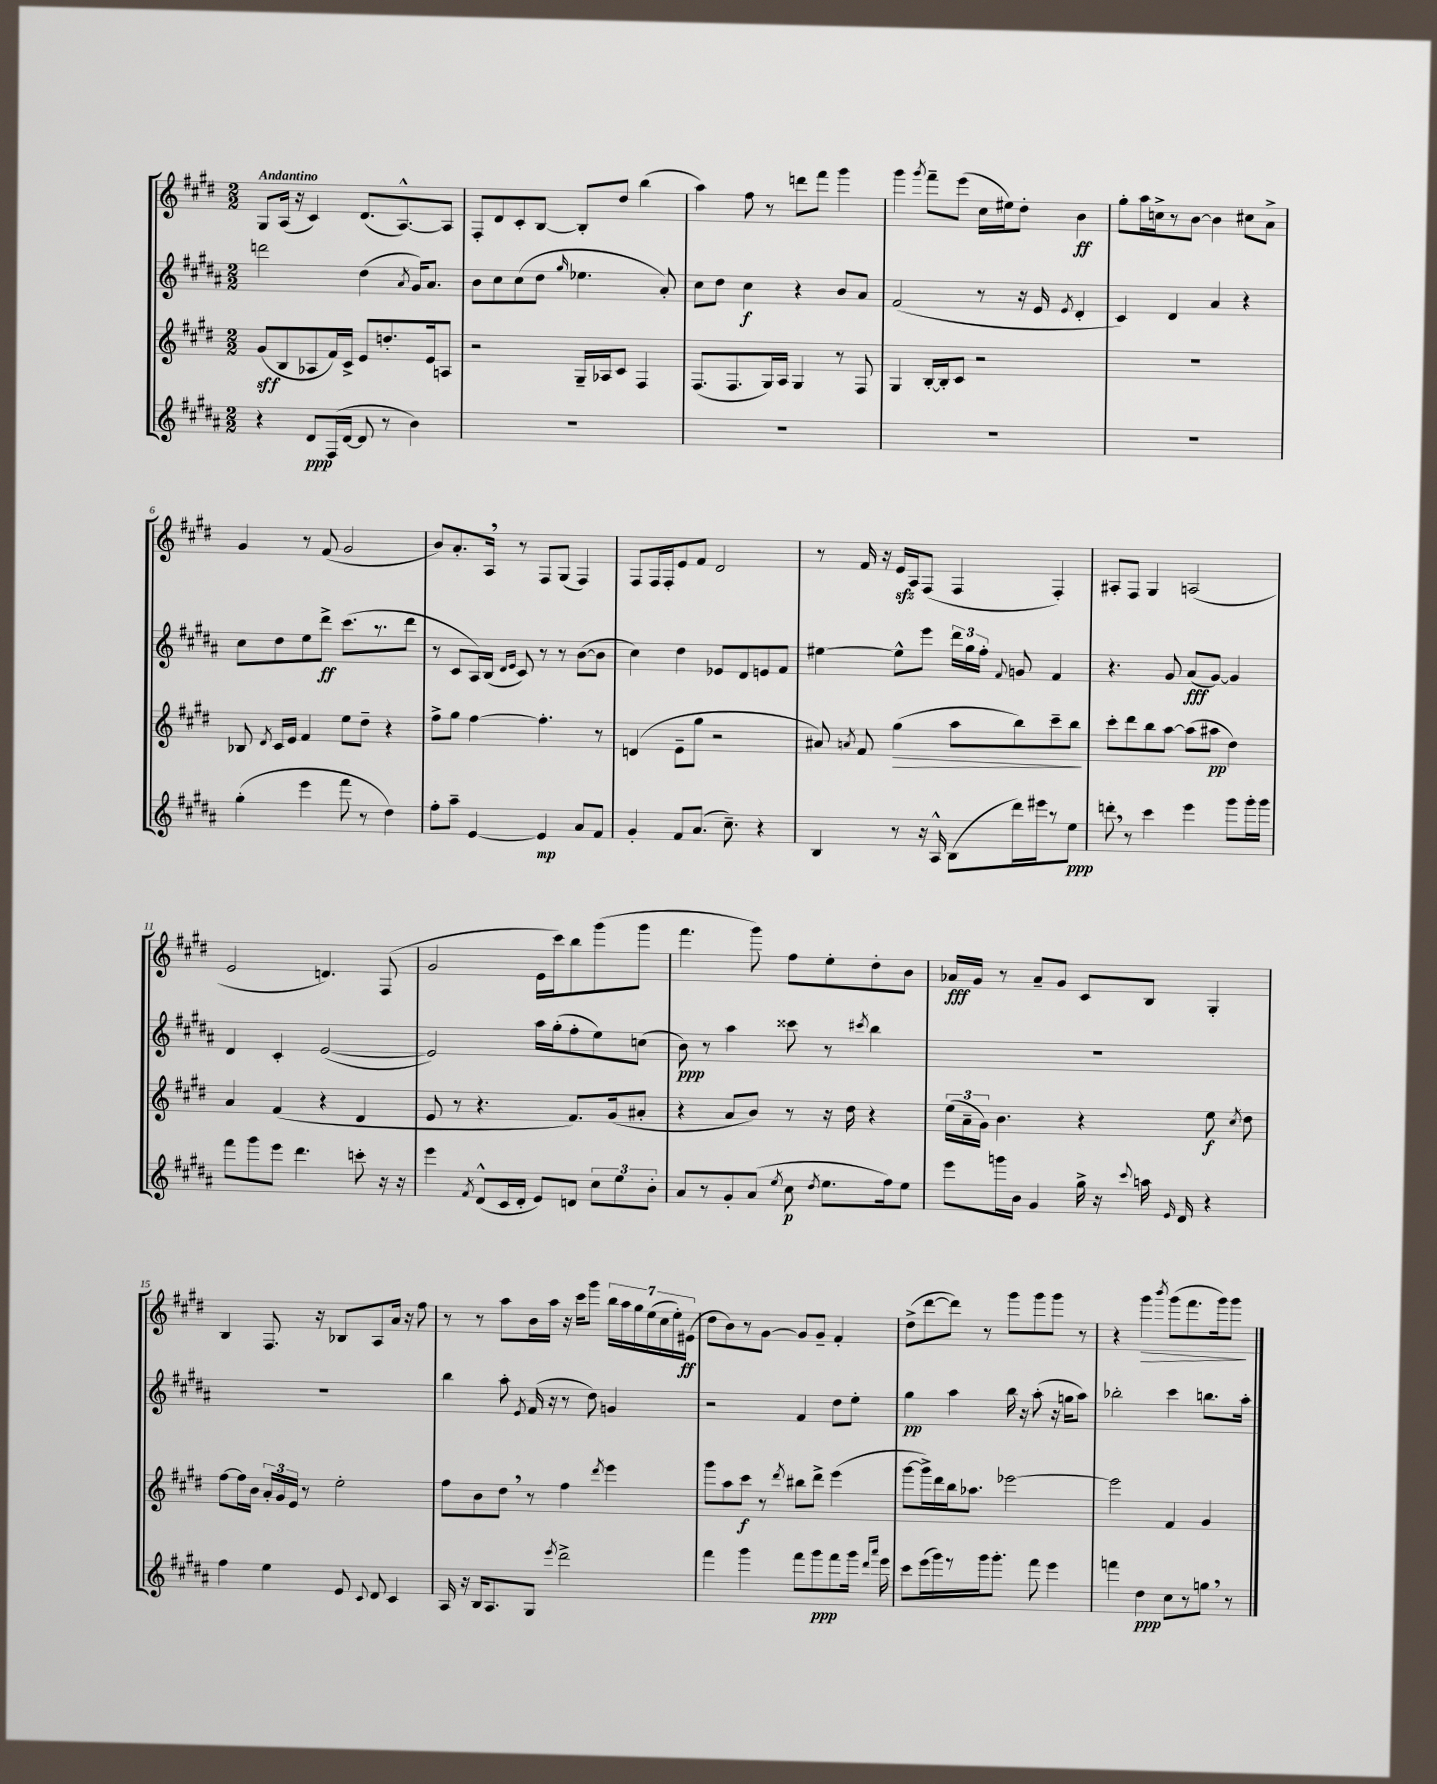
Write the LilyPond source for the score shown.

<<
\new StaffGroup <<
\new Staff = "s0" {
    \clef treble \key e \major \numericTimeSignature \time 2/2 \tempo "Andantino"
    \autoBeamOff gis8[ a16]( r16 cis'4) dis'8.[( a8.~-^) a8] |
    fis8[-. dis'8 cis'8-. b8]~ b8[-. dis''8] b''4( |
    a''4) fis''8 r8 d'''8[ fis'''8] gis'''4 |
    gis'''4 \acciaccatura { gis'''8 } fis'''8[-- e'''8]( cis''16[ eis''16) dis''8]-. b'4\ff |
    gis''8[-. a''16 c''16-> r8 b'8]~ b'4 cis''8[ a'8]-> |
    gis'4 r8 fis'8( gis'2 |
    b'8[) a'8.-. a16] \breathe r8 fis8[ gis8]( fis4) |
    fis8[ fis16 fis16-. e'8 fis'8] dis'2 |
    r8 fis'16 r16 e'16[\sfz a16 fis8]( fis4 fis4-.) |
    ais8[-. fis8] gis4 a2( |
    e'2 d'4.) fis8( |
    gis'2 e'16[ cis'''16) b''8 gis'''8( gis'''8] |
    fis'''4. gis'''8) fis''8[ e''8-. dis''8-. b'8] |
    aes'16[\fff gis'16] r8 aes'8[-- gis'8] cis'8[ b8] gis4-. |
    b4 fis8. r16 bes8[ a8 a'16] r16 fis''8 |
    r8 r8 a''8[ b'16 a''16] r16 cis'''16[ gis'''8] \tuplet 7/4 { b''16[ a''16 gis''16 e''16( cis''16 e''16-.) eis'16]\ff( } |
    dis''8[ b'8) r8 gis'8]~ gis'8[ gis'8]-- fis'4-. |
    dis''8[->( dis'''8~ dis'''8]) r8 gis'''8[ gis'''8 gis'''8] r8 |
    r4 gis'''4\> \acciaccatura { b'''8 } gis'''8[( fis'''8. gis'''16) gis'''8]\! \bar "|." |
}
\new Staff = "s1" {
    \clef treble \key b \major \numericTimeSignature \time 2/2
    \autoBeamOff d'''2 dis''4( \acciaccatura { ais'8 } gis'16[) ais'8.] |
    b'8[ cis''8 cis''8( dis''8] \grace { gis''16 } ees''4. ais'8-.) |
    cis''8[ dis''8] cis''4\f r4 b'8[ ais'8] |
    fis'2( r8 r16 e'16 \acciaccatura { e'8 } dis'4-. |
    cis'4) dis'4 ais'4 r4 |
    cis''8[ dis''8 e''8 dis'''8]->\ff cis'''8.[( r8. dis'''8] |
    r8 cis'8[ ais16) b16]( \grace { dis'16[ e'16] } cis'8) r8 r8 b'8[~( b'8] |
    cis''4) dis''4 ees'8[ dis'8 e'8 fis'8] |
    eis''4~ eis''8[-^ e'''8] \tuplet 3/2 { dis'''16[ gis''16 fis''16]-. } \appoggiatura { fis'8 } g'8 fis'4 |
    r4. gis'8 ais'8[\fff( gis'8]~) gis'4 |
    dis'4 cis'4-. e'2~( |
    e'2) ais''16[ gis''16-.( fis''8-. e''8) c''8]( |
    b'8\ppp) r8 ais''4 cisis'''8 r8 \acciaccatura { cis'''8 } b''4 |
    R1 |
    R1 |
    b''4 ais''8-. \acciaccatura { e'8 } fis'16( r16 r8 dis''8) g'4 |
    r2 fis'4 dis''8[ e''8]-. |
    gis''4\pp ais''4 b''16 r16 ais''8-.( r16 g''16[ ais''8]) |
    bes''2-. cis'''4 b''8.[ ais''16]-. \bar "|." |
}
\new Staff = "s2" {
    \clef treble \key e \major \numericTimeSignature \time 2/2
    \autoBeamOff gis'8[\sff( b8 aes8 fis'16) cis'16]-> e'8[ d''8.-. e'16 a8] |
    r2 gis16[-- aes16 cis'8] fis4 |
    fis8.[( fis8. gis16) a16] gis4 r8 fis8 |
    gis4 b16[~-. b16-. cis'8] r2 |
    R1 |
    bes8 \acciaccatura { dis'8 } cis'16[ e'16] fis'4 e''8[ dis''8]-- r4 |
    fis''8[-> gis''8] fis''4~ fis''4.-. r8 |
    d'4( e'8[-- gis''8] r2 |
    ais'8) \acciaccatura { a'8 } fis'8 gis''4\>( a''8[ b''8) cis'''8-- b''8]\! |
    cis'''8[-. dis'''8 b''8 a''8]~ a''8[( ais''8]\pp dis''4) |
    a'4 fis'4( r4 dis'4 |
    e'8 r8 r4. fis'8.[) gis'16( ais'8]-. |
    r4 a'8[ b'8]) r8 r16 dis''16 r4 |
    \tuplet 3/2 { e''16[( a'16-- gis'16]) } b'4. r4 e''8\f \acciaccatura { cis''8 } dis''8 |
    fis''8[~ fis''16 b'16] \tuplet 3/2 { a'16[-. gis'16 e'16] } r8 e''2-. |
    fis''8[ b'8 dis''8] \breathe r8 fis''4 \acciaccatura { dis'''8 } e'''4 |
    gis'''8[ a''8 cis'''8]\f r8 \acciaccatura { dis'''8 } bis''8[ dis'''8]-> e'''4( |
    gis'''8[~ gis'''16->) dis'''16 b''16 aes''8.] ees'''2~ |
    ees'''2 fis'4 gis'4 \bar "|." |
}
\new Staff = "s3" {
    \clef treble \key b \major \numericTimeSignature \time 2/2
    \autoBeamOff r4 dis'8[\ppp fis16( dis'16]~ dis'8 r8 b'4) |
    R1 |
    R1 |
    R1 |
    R1 |
    gis''4-.( e'''4 fis'''8 r8 dis''4) |
    fis''8[-. ais''8]-- e'4~ e'4\mp ais'8[ fis'8] |
    gis'4-. fis'8[ ais'8.]( cis''8.--) r4 |
    b4 r8 r16 ais16-^ b8[( dis'''16) eis'''16 r8 e''8]\ppp |
    d'''8-. \breathe r8 cis'''4 e'''4 gis'''8[ gis'''16-. gis'''16] |
    fis'''8[ gis'''8 e'''8] dis'''4. c'''8-. r16 r16 |
    e'''4 \acciaccatura { fis'8 } dis'8[-^( cis'16 dis'16]-. e'8[) d'8] \tuplet 3/2 { cis''8[ e''8 b'8]-. } |
    ais'8[ r8 gis'8-. ais'8]( \acciaccatura { e''8 } cis''8\p \acciaccatura { dis''8 } e''8.[ fis''16) e''8] |
    e'''8[ g'''16 b'16] gis'4 gis''16-> r16 \appoggiatura { cis'''8 } a''16 \grace { e'16 } dis'16 r4 |
    fis''4 e''4 e'8 \appoggiatura { cis'8 } dis'8 cis'4 |
    ais16 r16 b16[ ais8. gis8] \acciaccatura { e'''8 } dis'''2-> |
    fis'''4 gis'''4 fis'''8[ gis'''8\ppp fis'''8 gis'''16] \grace { dis'''16[ ais'''16] } e'''16 |
    cis'''8[ e'''16( gis'''16) r8 gis'''16 gis'''8.]-. fis'''8 e'''4 |
    f'''4 dis''4\ppp cis''8[ r8 g''8] \breathe r8 \bar "|." |
}
>>
>>
